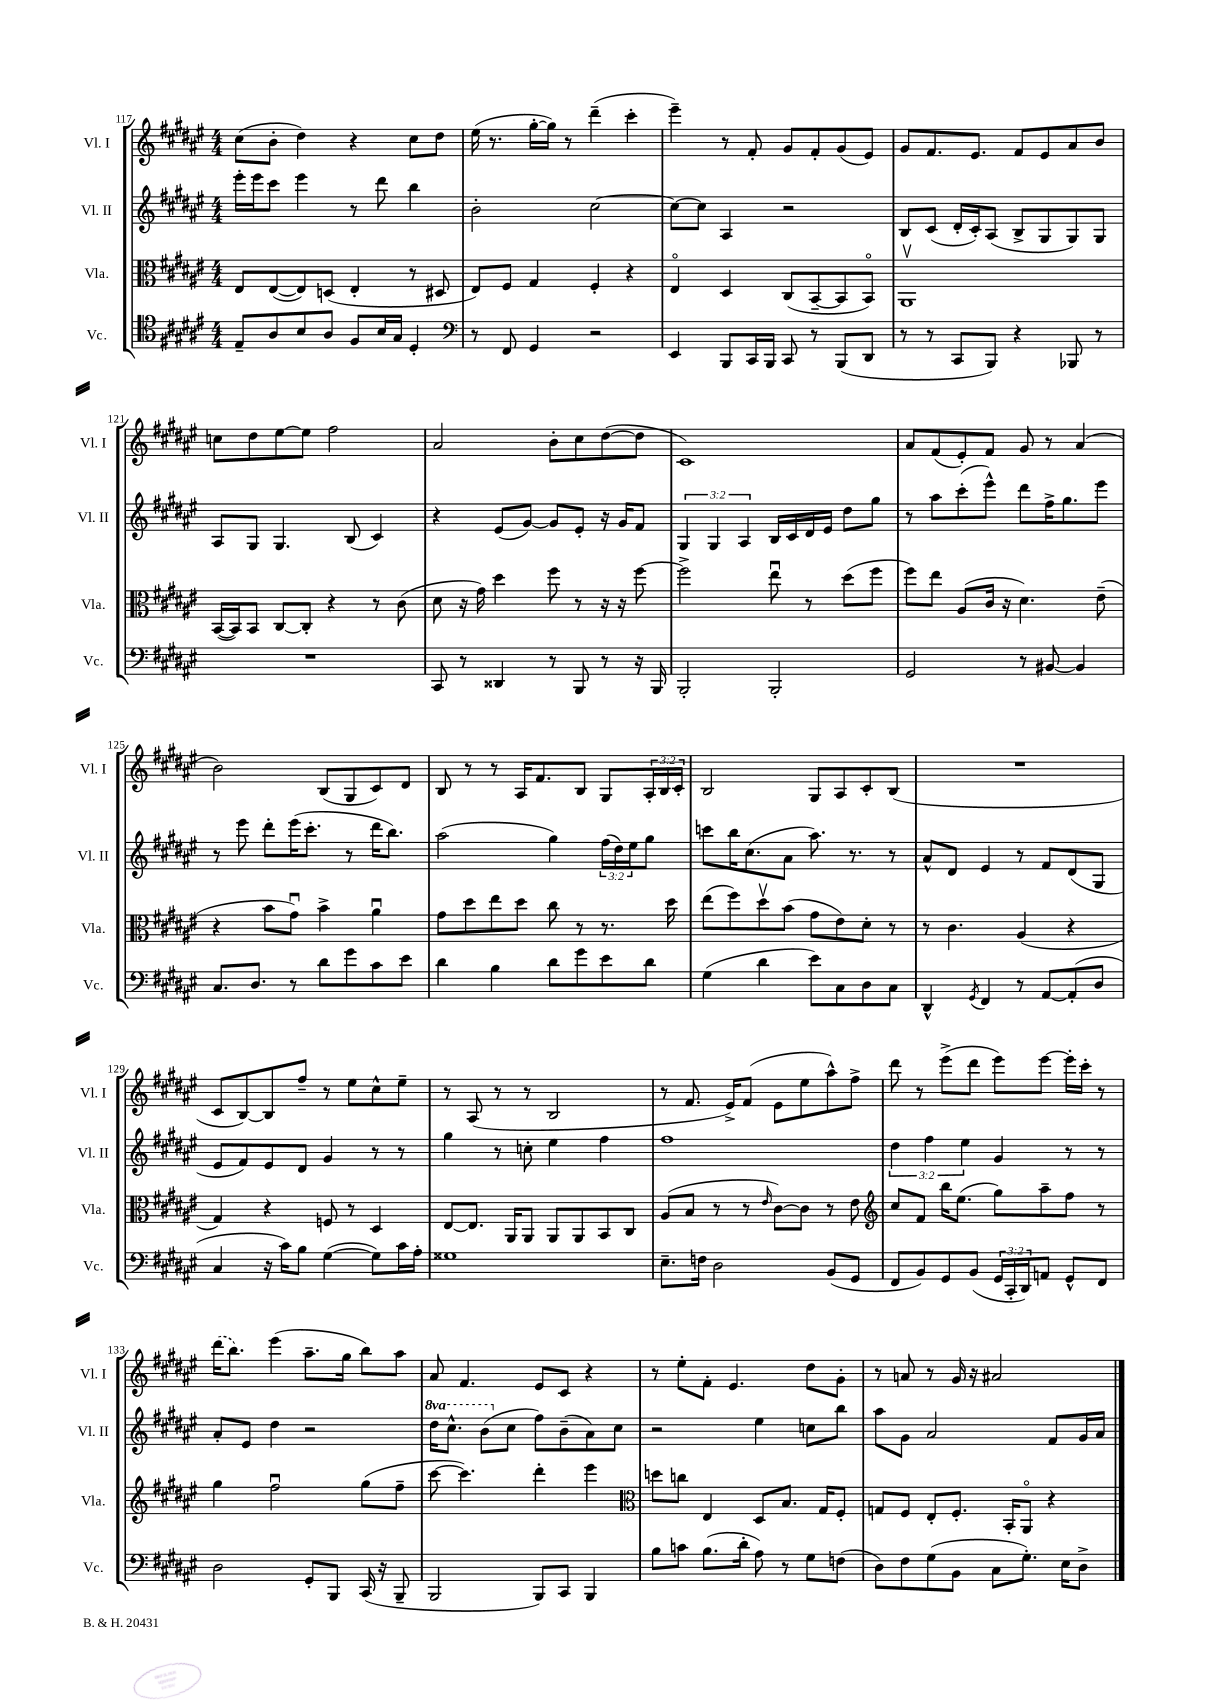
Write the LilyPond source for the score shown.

<<
\new StaffGroup <<
\new Staff = "s0" \with { instrumentName = "Vl. I" shortInstrumentName = "Vl. I" } {
    \clef treble \key fis \major \numericTimeSignature \time 4/4 \override Staff.TupletNumber.text = #tuplet-number::calc-fraction-text
    cis''8( b'8-. dis''4) r4 cis''8 dis''8 |
    eis''16( r8. gis''16~-. gis''16) r8 dis'''4--( cis'''4-. |
    eis'''4--) r8 fis'8-. gis'8 fis'8-. gis'8( eis'8) |
    gis'8 fis'8. eis'8. fis'8 eis'8 ais'8 b'8 |
    c''8 dis''8 eis''8~ eis''8 fis''2 |
    ais'2 b'8-. cis''8 dis''8~( dis''8 |
    cis'1) |
    ais'8 fis'8( eis'8-.) fis'8 gis'8 r8 ais'4( |
    b'2) b8( gis8 cis'8) dis'8 |
    b8 r8 r8 ais16 fis'8. b8 gis8 \tuplet 3/2 { ais16-. b16 cis'16-. } |
    b2 gis8 ais8 cis'8-. b8( |
    R1 |
    cis'8 b8~) b8 fis''8-- r8 eis''8 cis''8-^ eis''8-- |
    r8 ais8( r8 r8 b2 |
    r8 fis'8. eis'16->) fis'8( eis'8 eis''8 ais''8-^) fis''8-> |
    dis'''8 r8 eis'''8->( dis'''8 eis'''8) eis'''8~ eis'''16-. cis'''16-. r8 |
    \once \slurDashed dis'''16( b''8.) eis'''4( ais''8.-- gis''16 b''8) ais''8 |
    ais'8 fis'4. eis'8 cis'8 r4 |
    r8 eis''8-. fis'8-. eis'4. dis''8 gis'8-. |
    r8 a'8 r8 gis'16 r16 ais'2 \bar "|." |
}
\new Staff = "s1" \with { instrumentName = "Vl. II" shortInstrumentName = "Vl. II" } {
    \clef treble \key fis \major \numericTimeSignature \time 4/4 \override Staff.TupletNumber.text = #tuplet-number::calc-fraction-text \set Staff.ottavationMarkups = #ottavation-simple-ordinals
    eis'''16-. eis'''16 cis'''8 eis'''4 r8 dis'''8 b''4 |
    b'2-. cis''2~ |
    cis''8~ cis''8 ais4 r2 |
    b8 cis'8( dis'16-. cis'16-.) ais8( b8-> gis8 gis8) gis8 |
    ais8 gis8 gis4. b8( cis'4) |
    r4 eis'8( gis'8~) gis'8 eis'8-. r16 gis'16 fis'8 |
    \tuplet 3/2 { gis4 gis4 ais4 } b16 cis'16 dis'16 eis'16 dis''8 gis''8 |
    r8 ais''8 cis'''8-.( eis'''8-^) dis'''8 fis''16-> gis''8. eis'''8 |
    r8 eis'''8 dis'''8-. eis'''16( cis'''8.-. r8 dis'''16 b''8.) |
    ais''2( gis''4) \tuplet 3/2 { fis''16( dis''16) eis''16 } gis''8 |
    c'''8 b''16 cis''8.( ais'8 ais''8.) r8. r8 |
    ais'8-^ dis'8 eis'4 r8 fis'8 dis'8( gis8 |
    eis'8 fis'8) eis'8 dis'8 gis'4 r8 r8 |
    gis''4 r8 c''8-. eis''4 fis''4 |
    fis''1 |
    \tuplet 3/2 { dis''4 fis''4 eis''4 } gis'4 r8 r8 |
    ais'8-. eis'8 dis''4 r2 |
    \ottava #1 dis'''16 cis'''8.-^ b''8( \ottava #0 cis''8 fis''8) b'8--( ais'8) cis''8 |
    r2 eis''4 c''8 b''8 |
    ais''8 gis'8 ais'2 fis'8 gis'16 ais'16 \bar "|." |
}
\new Staff = "s2" \with { instrumentName = "Vla." shortInstrumentName = "Vla." } {
    \clef alto \key fis \major \numericTimeSignature \time 4/4
    eis8 eis8~( eis8) d8( eis4-. r8 dis8 |
    eis8) fis8 gis4 fis4-. r4 |
    eis4\flageolet dis4 cis8( b,8~-- b,8 b,8\flageolet) |
    ais,1\upbow |
    b,16~( b,16) b,8 cis8~ cis8-. r4 r8 cis'8( |
    dis'8 r16 gis'16) dis''4 fis''8 r8 r16 r16 fis''8~ |
    fis''2-> eis''8\downbow r8 dis''8( fis''8 |
    fis''8) eis''8 ais8( cis'16 r16 dis'4.) eis'8--( |
    r4 b'8 gis'8\downbow) b'4-> ais'4\downbow |
    gis'8 dis''8 eis''8 dis''8 cis''8 r8 r8. dis''16 |
    eis''8( fis''8) dis''8\upbow b'8( gis'8 eis'8) dis'8-. r8 |
    r8 cis'4. ais4( r4 |
    gis4) r4 f8 r8 dis4 |
    eis8~ eis8. ais,16 ais,8 ais,8 ais,8 b,8 cis8 |
    ais8( b8 r8 r8 \grace { eis'16 } cis'8~) cis'8 r8 eis'8 |
    \clef treble cis''8 fis'8 b''16 eis''8.( gis''8) ais''8-- fis''8 r8 |
    gis''4 fis''2\downbow gis''8( fis''8-- |
    cis'''8~ cis'''4.) dis'''4-. eis'''4 |
    \clef alto d''8 c''8 eis4 dis8 b8. gis16 fis8-. |
    g8 fis8 eis8-. fis8.-. b,16-. ais,8\flageolet r4 \bar "|." |
}
\new Staff = "s3" \with { instrumentName = "Vc." shortInstrumentName = "Vc." } {
    \clef tenor \key fis \major \numericTimeSignature \time 4/4 \override Staff.TupletNumber.text = #tuplet-number::calc-fraction-text
    eis8-- ais8 b8 ais8 fis8 b16 gis16 dis4-. |
    \clef bass r8 fis,8 gis,4 r2 |
    eis,4 b,,8 cis,16 b,,16 cis,8 r8 b,,8( dis,8 |
    r8 r8 cis,8 b,,8) r4 bes,,8 r8 |
    R1 |
    cis,8 r8 disis,4 r8 b,,8 r8 r16 b,,16 |
    b,,2-. b,,2-. |
    gis,2 r8 bis,8~ bis,4 |
    cis8. dis8. r8 dis'8 gis'8 cis'8 eis'8 |
    dis'4 b4 dis'8 gis'8 eis'8 dis'8 |
    gis4( dis'4 eis'8) cis8 dis8 cis8 |
    dis,4-^ \acciaccatura { gis,8 } fis,4 r8 ais,8~ ais,8-.( dis8 |
    cis4 r16 cis'16) b8 gis4~( gis8) cis'16 ais16-. |
    gisis1 |
    eis8.-- f16 dis2 b,8( gis,8 |
    fis,8 b,8) gis,8 b,8( \tuplet 3/2 { gis,16 cis,16-. dis,16) } a,8 gis,8-^ fis,8 |
    dis2 gis,8-. b,,8 cis,16( r16 b,,8-- |
    b,,2 b,,8) cis,8 b,,4 |
    b8 c'8 b8.( dis'16-. ais8) r8 gis8 f8( |
    dis8) fis8 gis8( b,8 cis8 gis8.-.) eis16 dis8-> \bar "|." |
}
>>
>>
\layout { \context { \Score currentBarNumber = #117 } }
